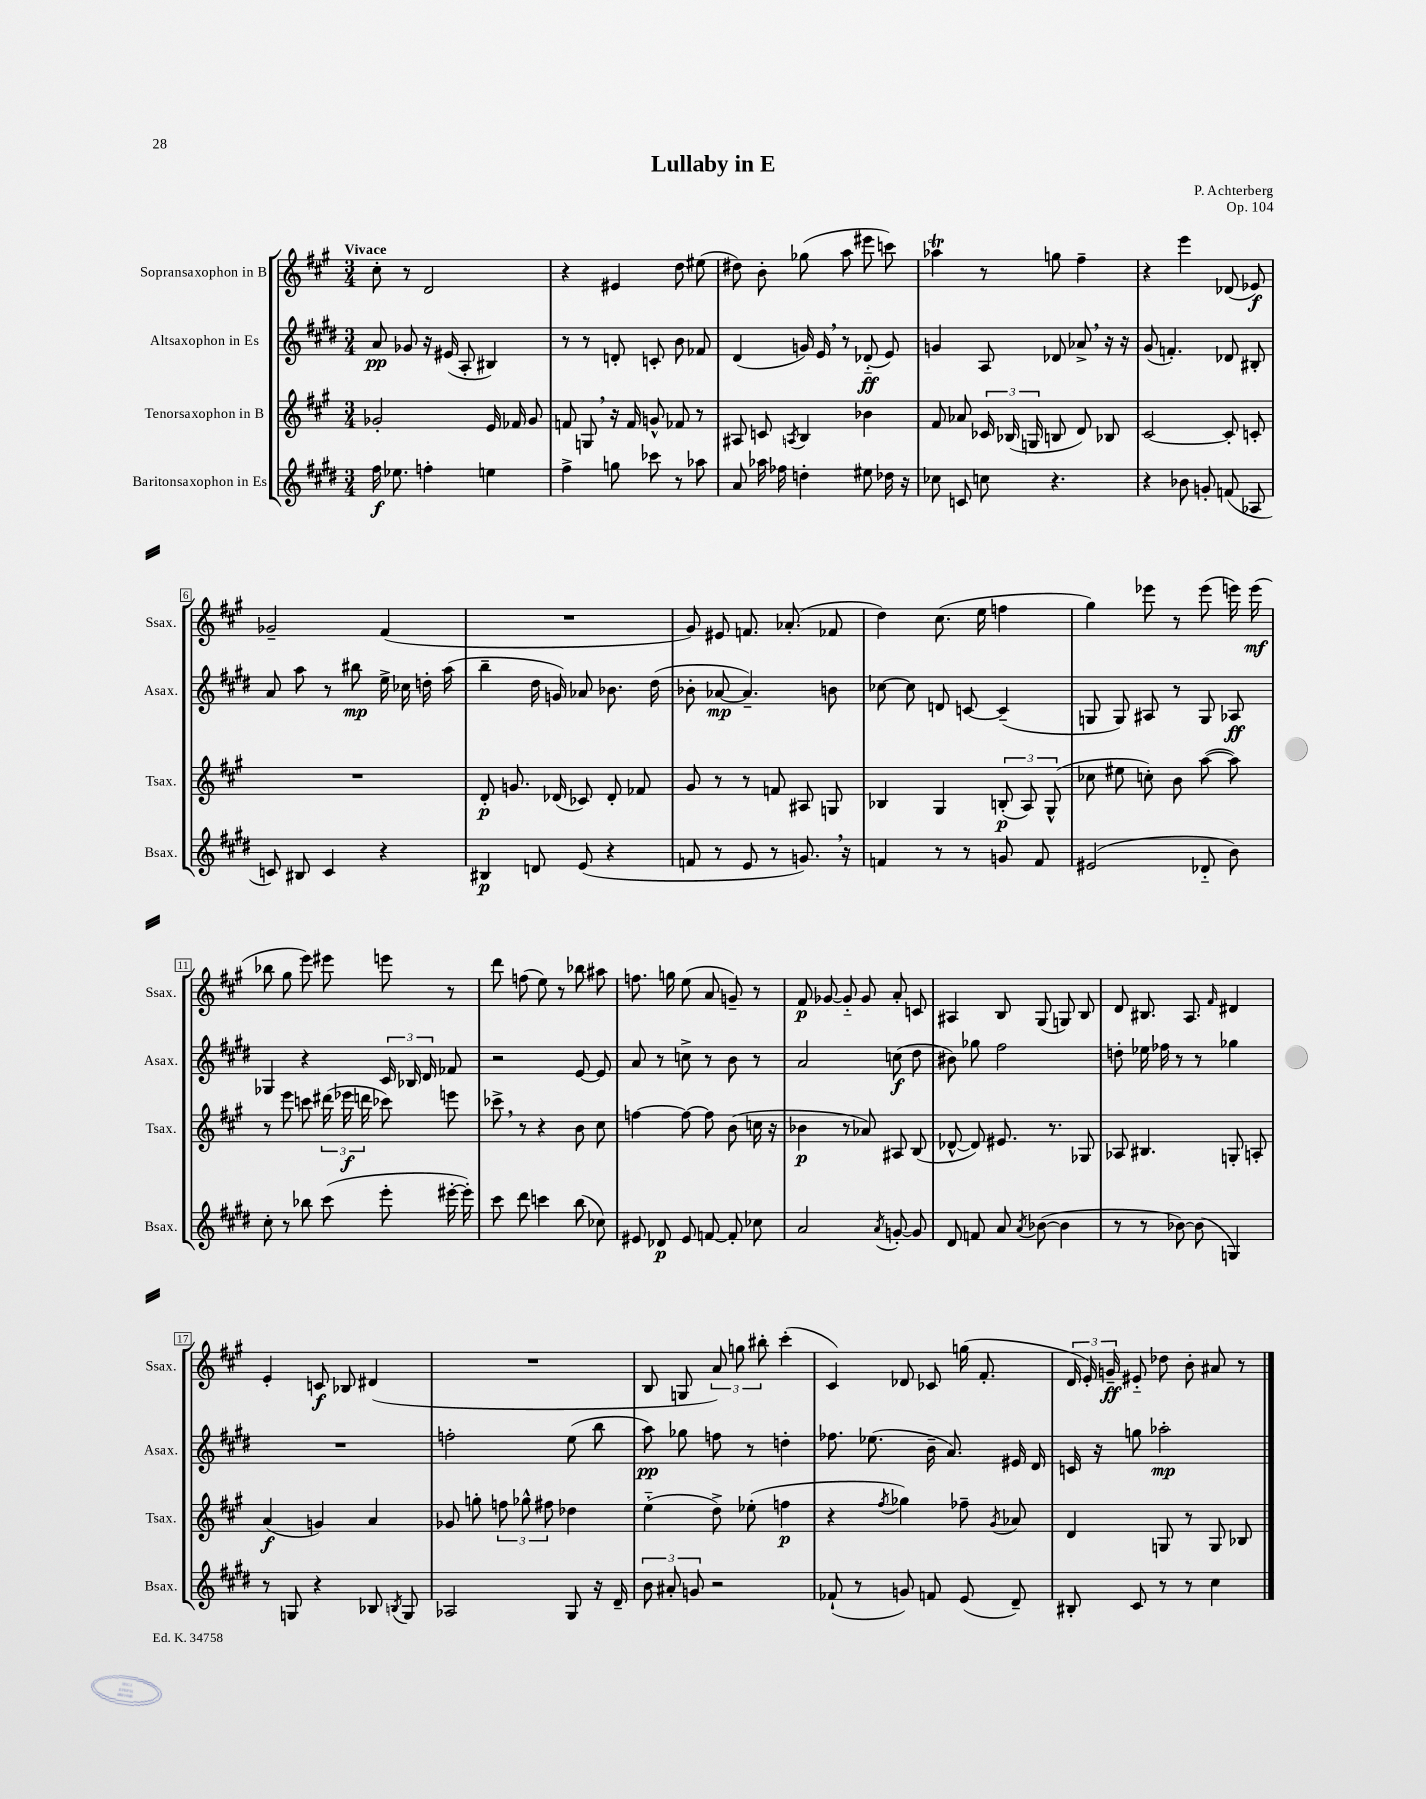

**kern	**kern	**kern	**kern
*staff4	*staff3	*staff2	*staff1
*clefG2	*clefG2	*clefG2	*clefG2
*k[f#c#g#d#]	*k[f#c#g#]	*k[f#c#g#d#]	*k[f#c#g#]
*M3/4	*M3/4	*M3/4	*M3/4
16ff#\	2g-'/	8a/	8cc#'\
8.ee-\	.	.	.
.	.	8g-/	8r
4ff'\	.	16r	2d/
.	.	(16e#/	.
.	.	8A'/	.
4ee\	16e/	4B#/)	.
.	16f-/	.	.
.	8g-/	.	.
=	=	=	=
4ff#^\	8f/	8r	4r
.	8G/	8r	.
8gg\	16r	8d'/	4e#/
.	16f/	.	.
8ccc-\	8g^^/	8c'/	.
8r	8f-/	8b\	8dd\
8aa-\	8r	8f-/	(8ee#\
=	=	=	=
8a/	8A#/	(4d#/	8dd#\)
16aa-\	8c/	.	8b'\
16ff-\	.	.	.
.	8qA/	.	.
4dd'\	4B/	16g/)	(8gg-\
.	.	16e/	.
.	.	8r	8aa\
8ee#\	4b-\	(8d-'~/	8eee#\
16dd-\	.	8e/)	8ccc\)
16r	.	.	.
=	=	=	=
8cc-\	8f#/	4g/	4aa-\
8c/	8a-/	.	.
8cc\	24c-/	8A/	8r
.	(24B-/	.	.
.	24G/	.	.
4.r	8B/	8d-/	8gg\
.	8d/)	8a-^/	4ff#~\
.	8B-/	16r	.
.	.	16r	.
=	=	=	=
4r	[2c#/	(8g#/	4r
.	.	4.f'/)	.
8b-\	.	.	4eee\
8g'/	.	.	.
(8f/	8c#'/]	8d-/	(8d-/
8A-/	8c'/	8B#'/	8e-/)
=	=	=	=
8c/)	2.r	8a/	2g-~/
8B#/	.	8aa\	.
4c/	.	8r	.
.	.	8bb#\	.
4r	.	16ee^\	(4f#/
.	.	16cc-\	.
.	.	16dd'\	.
.	.	(16aa\	.
=	=	=	=
4B#/	8d'/	4bb~\	2.r
.	8.g/	.	.
8d/	.	16dd#\	.
.	(16d-/	16g/)	.
(8e/	8c-/)	8a-/	.
4r	8d-'/	8.b-\	.
.	8f-/	.	.
.	.	(16dd#\	.
=	=	=	=
8f/	8g#/	8b-'\	8g#/)
8r	8r	[8a-/	8e#/
8e/	8r	4.a-~/])	8.f/
8r	8f/	.	.
.	.	.	(8.a-'/
8.g/)	8A#/	.	.
.	8G/	8b\	8f-/
16r	.	.	.
=	=	=	=
4f/	4B-/	[8cc-\	4dd\)
.	.	8cc-\]	.
8r	4G#/	8d/	(8.cc#\
8r	.	[8c/	.
.	.	.	16ee\
8g/	(12B'/	(4c~/]	4ff\
.	12A/)	.	.
8f/	.	.	.
.	(12G#^^/	.	.
=	=	=	=
(2e#/	8cc-\	8G/	4gg#\)
.	8ee#\	8G/)	.
.	8cc'\)	8A#/	8eee-\
.	8b\	8r	8r
8d-'~/	([8aa\	8G/	(8eee-\
8b\)	8aa\])	8A-/	16eee\)
.	.	.	(16eee\
=	=	=	=
8cc#'\	8r	4G-/	8bb-\
8r	8eee\	.	8gg#\
8bb-\	8ccc\	4r	8eee\)
(8ccc#\	(24ddd#\	.	8eee#\
.	24eee-\	.	.
.	24ddd\	.	.
8eee'\	8ccc-\)	24c#/	8eee\
.	.	24B-/	.
.	.	24d#/	.
[16eee#'\	8eee\	8f-/	8r
16eee#'\])	.	.	.
=	=	=	=
8ccc#\	8ccc-^\	2r	8ddd\
8ddd#\	8r	.	(8ff\
4ccc\	4r	.	8ee\)
.	.	.	8r
(8bb\	8b\	[8e/	8bb-\
8cc-\)	8cc#\	8e/]	8aa#\
=	=	=	=
8e#/	[4ff\	8a/	8.ff\
8d-/	.	8r	.
.	.	.	16gg\
8e#/	8ff\_	8cc^\	(8ee\
[8f/	8ff\]	8r	8a/
8f'/]	(8b\	8b\	8g~/)
8cc-\	16cc\	8r	8r
.	16r	.	.
=	=	=	=
2a/	4b-\	2a/	8f#/
.	.	.	[8g-/
.	8r	.	8g-'~/]
.	8a-/)	.	8g-/
8qa/	.	.	.
[8g'/	8A#/	(8cc\	8a'/
8g/]	(8B/	8dd#\	8c/
=	=	=	=
8d#/	[8d-^^/	8b#\)	4A#/
8f/	8d-/])	8gg-\	.
8a/	8.e#/	2ff#\	8B/
8qa/	.	.	.
([8b-\	.	.	(8G#/
.	8.r	.	.
4b-\]	.	.	8G/)
.	8G-/	.	8B/
=	=	=	=
8r	8A-/	8dd'\	8d/
8r	4.B#/	16ee-\	8.B#/
.	.	16ff-\	.
[8b-\)	.	8r	.
.	.	.	8.A/
(8b-\]	.	8r	.
.	.	.	16qqf#/
4G/)	8G'/	4gg-\	4d#/
.	8A'/	.	.
=	=	=	=
8r	(4a/	2.r	4e'/
8G/	.	.	.
4r	4g/)	.	8c/
.	.	.	8B-/
8B-/	4a/	.	(4d#/
8qB/	.	.	.
8G/	.	.	.
=	=	=	=
2A-/	8g-/	2ff'\	2.r
.	8gg'\	.	.
.	12ff\	.	.
.	12gg-^^\	.	.
.	12ff#\	.	.
8G#/	4dd-\	(8ee\	.
16r	.	8bb\	.
16d#~/	.	.	.
=	=	=	=
12b\	(4ee'~\	8aa\)	8B/
12a#'/	.	.	.
.	.	8gg-\	8G/
12g/	.	.	.
2r	8dd^\)	8ff\	12a/)
.	.	.	12gg\
.	(8ee-'\	8r	.
.	.	.	12bb#'\
.	4ff\	4dd'\	(4ccc#'\
=	=	=	=
(8f-`/	4r	8.ff-\	4c#/)
8r	.	.	.
.	.	(8.ee-\	.
.	8qff#/	.	.
8g/)	4gg-\)	.	8d-/
8f/	.	16b~\	8c-/
.	.	8.a/)	.
(8e/	8ff-~\	.	(16gg\
.	.	.	8.f#'/
.	8qg#/	.	.
8d#~/)	8a-/	16e#/	.
.	.	16d#/	.
=	=	=	=
8B#'/	4d/	16c/	24d/
.	.	.	24e'/)
.	.	16r	.
.	.	.	24g~/
8c#/	.	8gg\	8e#'~/
8r	8G/	2aa-'\	8dd-\
8r	8r	.	8b'\
4cc#\	8G/	.	8a#/
.	8B-/	.	8r
==	==	==	==
*-	*-	*-	*-
